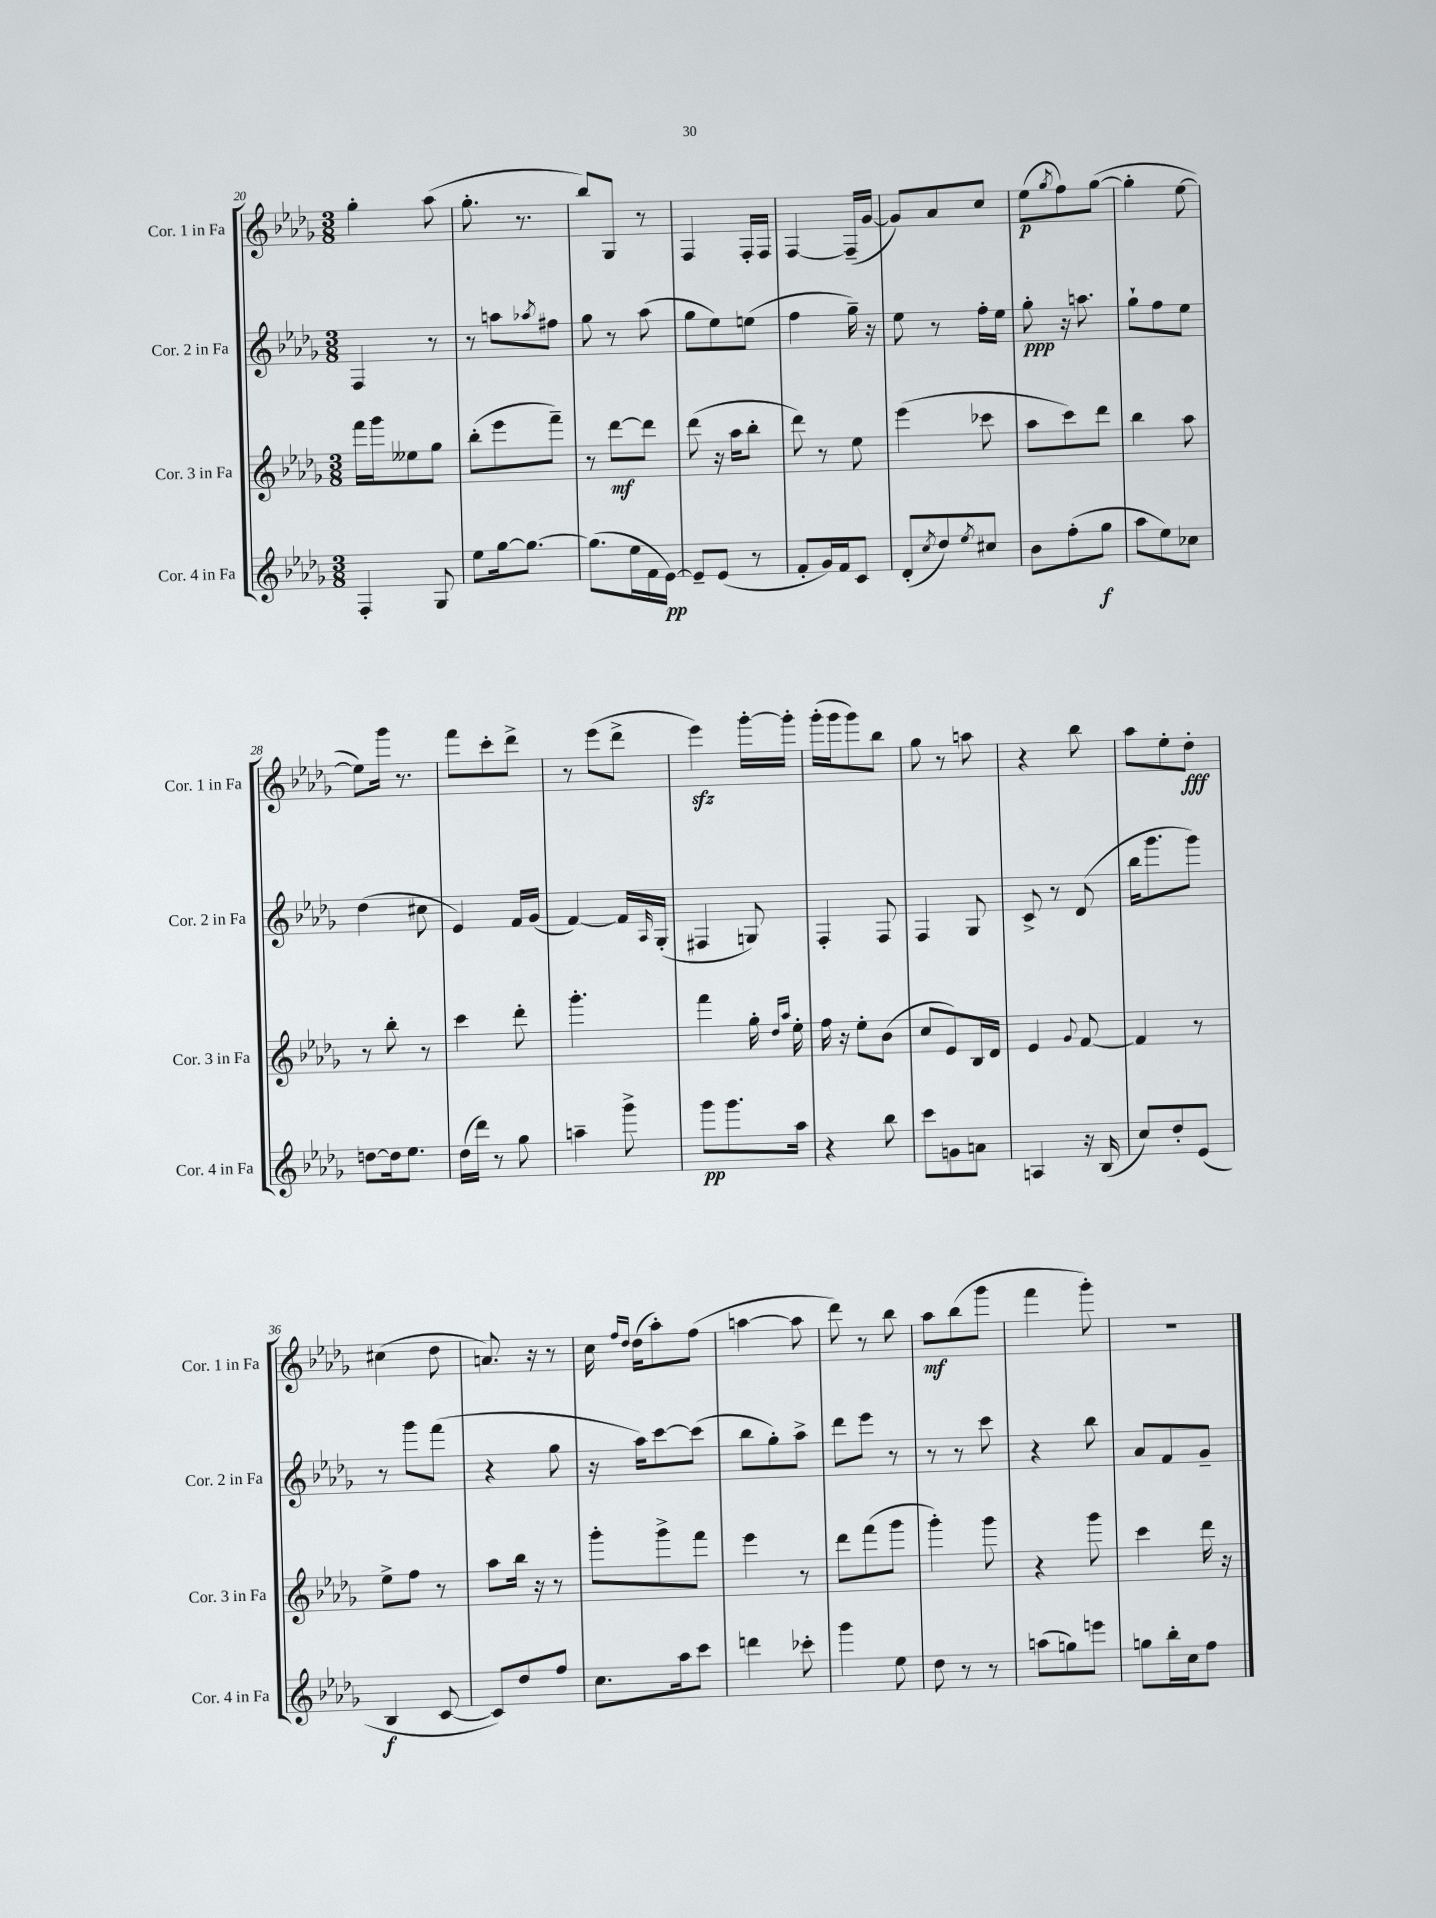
<<
\new StaffGroup <<
\new Staff = "s0" \with { instrumentName = "Cor. 1 in Fa" shortInstrumentName = "Cor. 1 in Fa" } {
    \clef treble \key des \major \numericTimeSignature \time 3/8
    ges''4-. aes''8( |
    ges''8.-. r8. |
    bes''8) ges8 r8 |
    f4 f16-. f16 |
    f4~ f16--( ges'16~ |
    ges'8) aes'8 c''8 |
    ees''8\p( \acciaccatura { ges''8 } f''8) ges''8~( |
    ges''4-. ees''8~ |
    ees''8) ges'''16 r8. |
    f'''8 c'''8-. des'''8-> |
    r8 ees'''8( des'''8-> |
    ees'''4\sfz) ges'''16~-. ges'''16-. |
    ges'''16-.( ges'''16 ges'''8) bes''8 |
    ges''8 r8 a''8 |
    r4 bes''8 |
    aes''8 ees''8-. des''8-.\fff |
    cis''4( des''8 |
    a'8.) r16 r8 |
    c''16 \grace { f''16 des''16 } des''16( aes''8-.) f''8( |
    a''4~ a''8 |
    des'''8) r8 bes''8 |
    aes''8\mf bes''8( ges'''8 |
    f'''4 ges'''8-.) |
    r4. \bar "|." |
}
\new Staff = "s1" \with { instrumentName = "Cor. 2 in Fa" shortInstrumentName = "Cor. 2 in Fa" } {
    \clef treble \key des \major \numericTimeSignature \time 3/8
    f4 r8 |
    r8 a''8 \acciaccatura { aes''8 } fis''8 |
    ges''8 r8 aes''8( |
    ges''8 ees''8) e''8( |
    f''4 ges''16--) r16 |
    ees''8 r8 f''16-. ees''16 |
    ges''8-.\ppp r16 a''8. |
    ges''8-! f''8 ees''8 |
    des''4( cis''8 |
    ees'4) f'16 ges'16( |
    f'4~) f'16 \grace { aes16 } ges16-.( |
    fis4 g8) |
    f4-. f8 |
    f4 ges8 |
    c'8-> r8 des'8( |
    bes''16 ges'''8. ges'''8) |
    r8 ges'''8 f'''8( |
    r4 ges''8 |
    r16 aes''16) c'''8~ c'''8( |
    bes''8 ges''8-.) aes''8-> |
    des'''8 ees'''8 r8 |
    r8 r8 c'''8 |
    r4 bes''8 |
    aes'8 f'8 ges'8-- \bar "|." |
}
\new Staff = "s2" \with { instrumentName = "Cor. 3 in Fa" shortInstrumentName = "Cor. 3 in Fa" } {
    \clef treble \key des \major \numericTimeSignature \time 3/8
    f'''16 ges'''16 eeses''8 ges''8 |
    bes''8-.( ees'''8 f'''8--) |
    r8 des'''8~\mf des'''8 |
    des'''8( r16 aes''16 bes''8-. |
    des'''8) r8 ees''8 |
    ees'''4( ces'''8 |
    aes''8 c'''8) des'''8 |
    bes''4 aes''8 |
    r8 bes''8-. r8 |
    c'''4 des'''8-. |
    ges'''4.-. |
    f'''4 ges''16-. \grace { des''16 aes''16 } ees''16-. |
    f''16 r16 ees''8-. bes'8( |
    c''8 ees'8) bes16 des'16 |
    ees'4 \appoggiatura { ges'8 } f'8~ |
    f'4 r8 |
    ees''8-> f''8 r8 |
    aes''8 bes''16 r16 r8 |
    ges'''8-. ges'''8-> f'''8 |
    ees'''4 r8 |
    des'''8 f'''8( ges'''8 |
    ges'''4-.) ges'''8 |
    r4 ges'''8 |
    c'''4 des'''16 r16 \bar "|." |
}
\new Staff = "s3" \with { instrumentName = "Cor. 4 in Fa" shortInstrumentName = "Cor. 4 in Fa" } {
    \clef treble \key des \major \numericTimeSignature \time 3/8
    f4-. ges8 |
    ees''8 ges''16~ ges''8.~ |
    ges''8.( ees''16 f'16 ees'16~\pp) |
    ees'8-- ees'8( r8 |
    f'8-. ges'16) f'16 c'8 |
    des'8-.( \acciaccatura { c''8 } des''8) \acciaccatura { ees''8 } cis''8 |
    bes'8 f''8-.( ges''8\f |
    aes''8 ees''8) ces''8 |
    d''8~ d''16 ees''8. |
    des''16( des'''16) r8 ges''8 |
    a''4-- ges'''8-> |
    ges'''8\pp ges'''8. aes''16 |
    r4 bes''8 |
    c'''8 g'8 a'8 |
    a4 r16 bes16( |
    c''8) des''8-. ees'8( |
    bes4\f c'8~ |
    c'8) des''8 f''8 |
    c''8. aes''16 c'''8 |
    d'''4 ces'''8-. |
    ges'''4 ees''8 |
    des''8 r8 r8 |
    a''8( g''8) e'''8 |
    g''8 bes''16-. c''16 f''8 \bar "|." |
}
>>
>>
\layout { \context { \Score currentBarNumber = #20 } }
